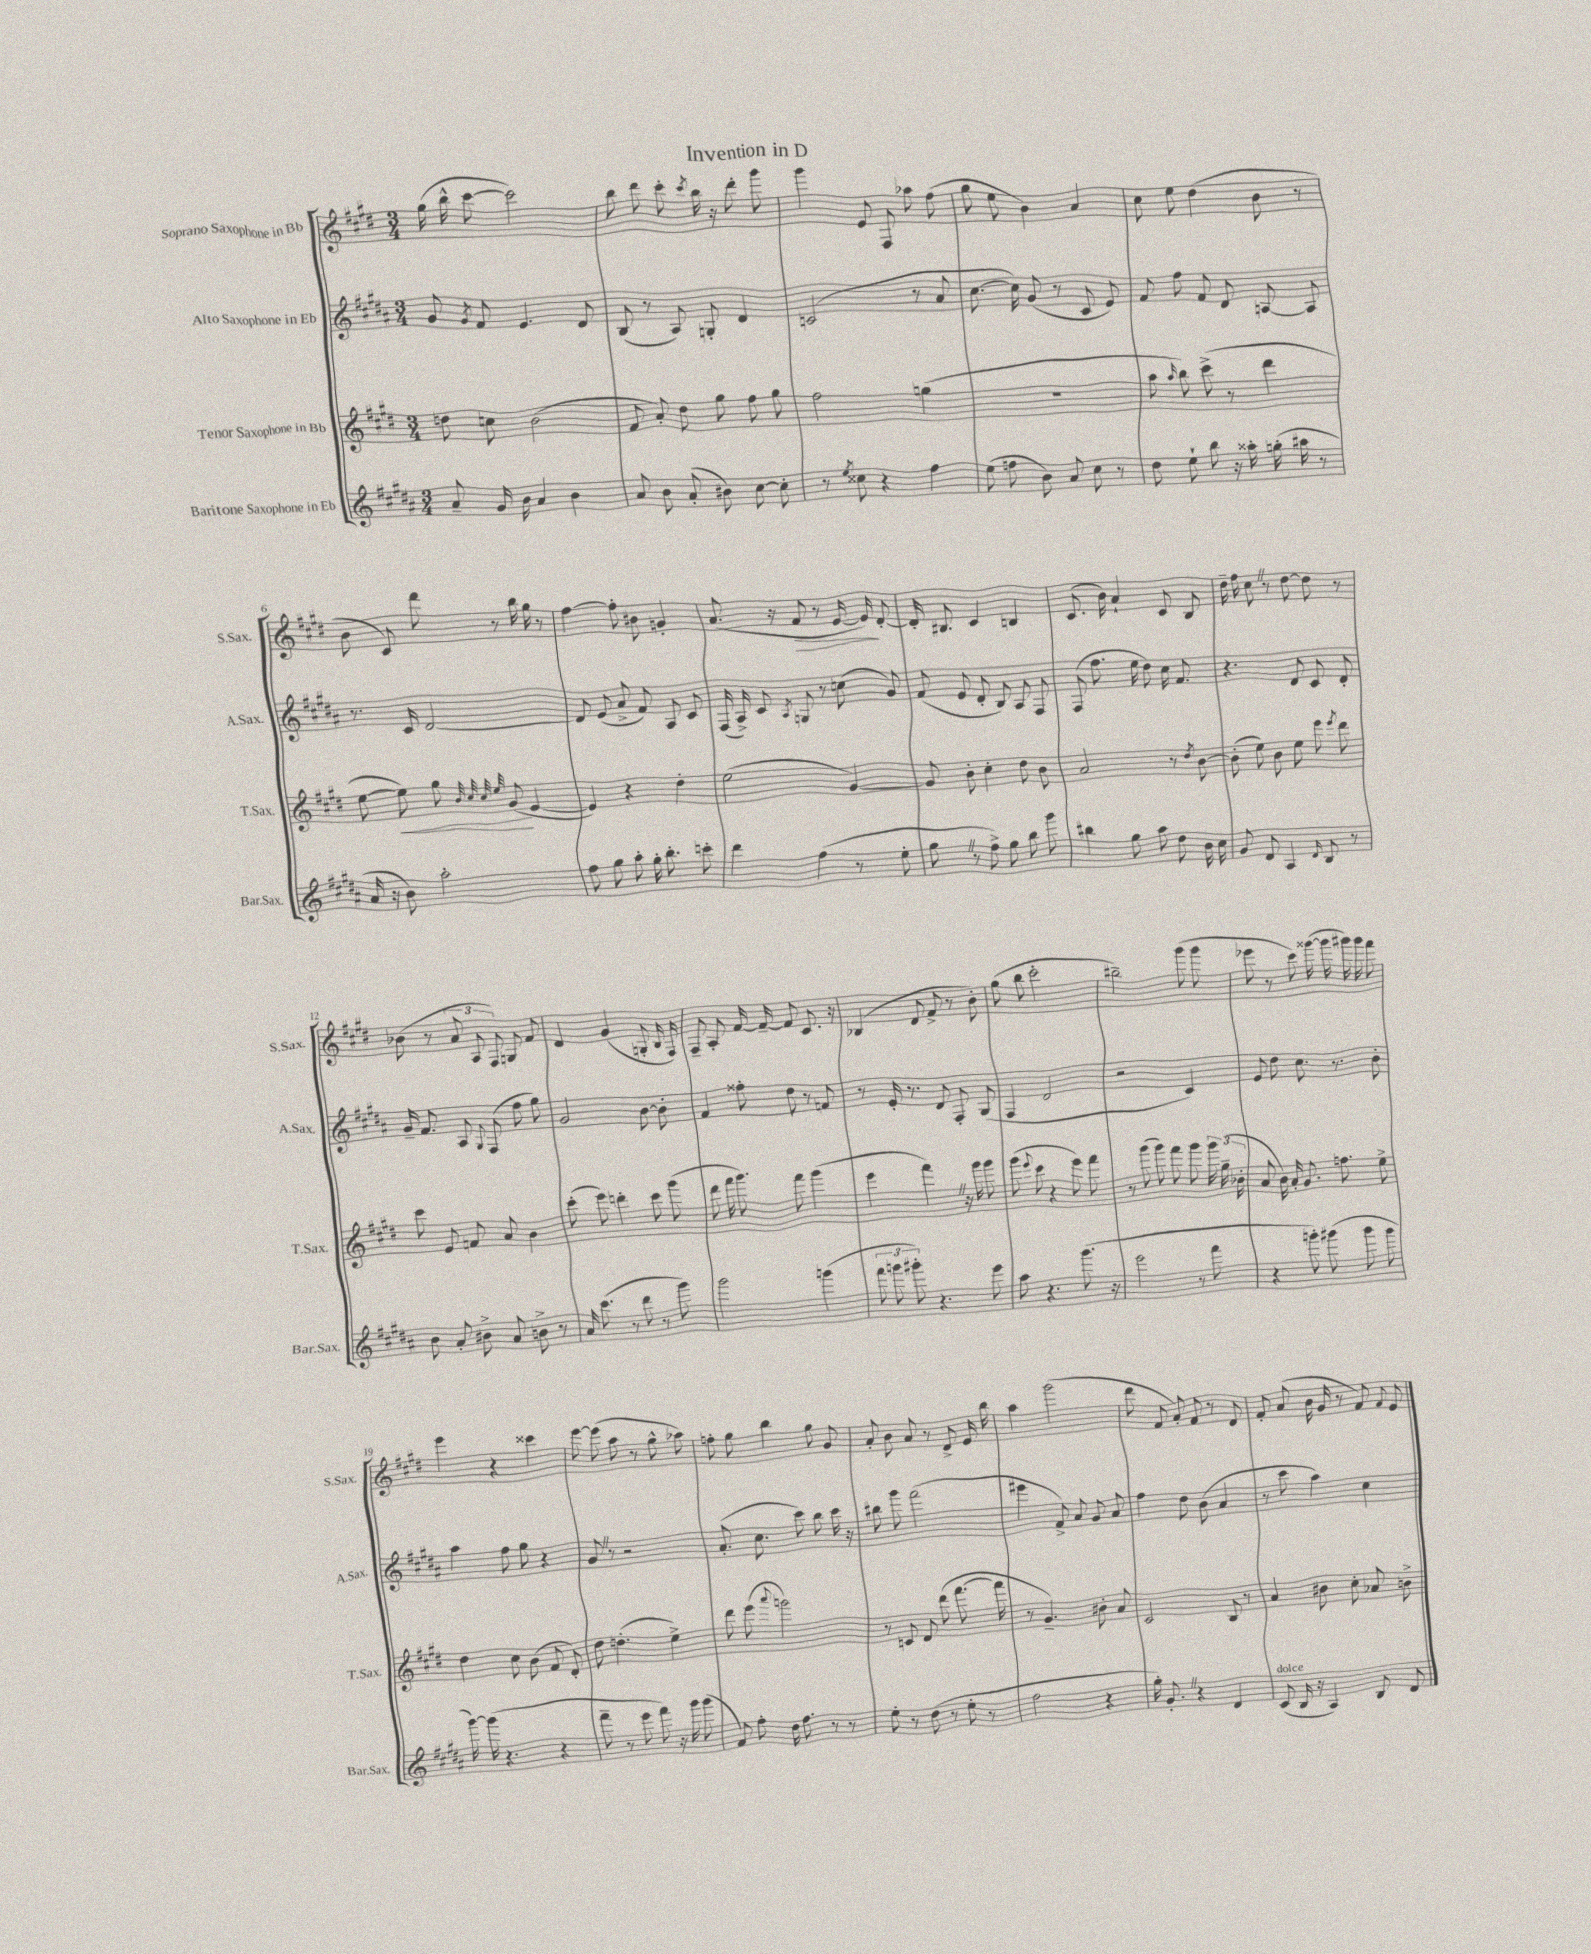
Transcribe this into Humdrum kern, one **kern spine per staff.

**kern	**kern	**dynam	**kern	**kern	**dynam
*part4	*part3	*part3	*part2	*part1	*part1
*staff4	*staff3	*staff3	*staff2	*staff1	*staff1
*I"Baritone Saxophone in Eb	*I"Tenor Saxophone in Bb	*	*I"Alto Saxophone in Eb	*I"Soprano Saxophone in Bb	*
*I'Bar.Sax.	*I'T.Sax.	*	*I'A.Sax.	*I'S.Sax.	*
*clefG2	*clefG2	*	*clefG2	*clefG2	*
*k[f#c#g#d#a#]	*k[f#c#g#d#]	*	*k[f#c#g#d#a#]	*k[f#c#g#d#]	*
*M3/4	*M3/4	*	*M3/4	*M3/4	*
=1	=1	=1	=1	=1	=1
8a#~/	8ddn\	.	8g#/	(16gg#\	.
.	.	.	.	16bb^^\	.
.	.	.	8qg#/	.	.
16g#/	8ccn\	.	8f#/	[8ccc#\	.
16b\	.	.	.	.	.
4a#/	(2b\	.	4.e/	2ccc#\])	.
4b\	.	.	.	.	.
.	.	.	8d#/	.	.
=2	=2	=2	=2	=2	=2
8a#/	8f#/	.	(8B/	8bb\	.
8b\	8a'/)	.	8r	8ddd#\	.
(8a#'/	8dd#\	.	8A#/)	8ccc#'\	.
.	.	.	.	8qccc#/	.
8b#X\)	8gg#\	.	8Gn'/	16bb\	.
.	.	.	.	16r	.
[8cc#\	8ff#\	.	4d#/	8ddd#'\	.
8cc#'\]	8gg#\	.	.	8ggg#\	.
=3	=3	=3	=3	=3	=3
8r	2ff#\	.	(2cn/	4ggg#\	.
8qee/	.	.	.	.	.
8cc##X\	.	.	.	.	.
4r	.	.	.	8e/	.
.	.	.	.	8F#/	.
4ff#\	(4ggn\	.	8r	8aa-X\	.
.	.	.	8a#/	(8ff#\	.
=4	=4	=4	=4	=4	=4
(8ee\	2.r	.	[8.cc#\	8gg#\	.
8ffn\	.	.	.	8ee\	.
.	.	.	16cc#\])	.	.
8b\)	.	.	(8g#/	4b\)	.
8a#/	.	.	8r	.	.
8cc#\	.	.	8c#/	4a/	.
8r	.	.	8e/)	.	.
=5	=5	=5	=5	=5	=5
8dd#\	8aa\	.	8f#/	8cc#\	.
.	16qqaa/	.	.	.	.
8ee`\	8bb\)	.	8ff#\	8ee\	.
8bb\	(8ccc#^\	.	8f#/	(4dd#\	.
16r	8r	.	8d#/	.	.
16aa##X'\	.	.	.	.	.
(16ggn'\	4ddd#\	.	[8An/	8b\	.
16aa#X\	.	.	.	.	.
8r	.	.	8A/]	8r	.
!!LO:LB:g=z
=6	=6	=6	=6	=6	=6
16a#/	[8ee\	.	8.r	8b\	.
16r	.	.	.	.	.
!	!	!LO:HP:b	!	!	!
8b\)	8ee\])	<	.	8c#/)	.
.	.	.	16c#/	.	.
2aa#'\	8gg#\	.	[2d#/	8ddd#\	.
.	32qqb/	.	.	.	.
.	32qqcc#/	.	.	.	.
.	32qqcc#/	.	.	.	.
.	32qqee/	.	.	.	.
.	(8g#/	.	.	8r	.
.	[4e/	[	.	16bb\	.
.	.	.	.	16gg#\	.
.	.	.	.	8r	.
=7	=7	=7	=7	=7	=7
8ff#\	4e/])	.	8d#/]	[4ff#\	.
8gg#\	.	.	(8e/	.	.
8aa#'\	4r	.	8a#^/	8ff#'\]	.
16gg#'\	.	.	8f#/)	8b#X\	.
8.bb'\	.	.	.	.	.
.	4dd#'\	.	8A#/	4gn'/	.
8cccn'\	.	.	8c#/	.	.
=8	=8	=8	=8	=8	=8
4ddd#\	(2ee\	.	(16F#/	(8.a/	.
.	.	.	16A#^/)	.	.
.	.	.	8c#/	.	.
.	.	.	.	16r	.
.	.	.	8qA#/	.	.
!	!	!	!	!	!LO:HP:b
(4ff#\	.	.	8Gn/	8f#/	>
.	.	.	8r	8r	.
8r	[4g#/)	.	(8ccn\	[16e/	.
.	.	.	.	16e/])	.
8ee'\	.	.	8g#/)	[8d#'/	]
=9	=9	=9	=9	=9	=9
8gg#Z\	8g#/]	.	(8f#/	16d#'/]	.
.	.	.	.	8.B#X/	.
8r	8b'\	.	8e/	.	.
8ff#^\)	4cc#'\	.	8d#'/	4c#/	.
8gg#\	.	.	8B/)	.	.
8bb\	8dd#\	.	8A#/	4Bn/	.
8ggg#\	8b\	.	8F#/	.	.
=10	=10	=10	=10	=10	=10
4bb#X\	2a/	.	(8F#/	(8.c#/	.
.	.	.	8.ff#\	.	.
.	.	.	.	16b\)	.
8gg#\	.	.	.	4a`/	.
.	.	.	16ee\	.	.
8aa#\	.	.	8dd#\)	.	.
8dd#\	8r	.	16cc#\	8c#/	.
.	.	.	8.f#/	.	.
.	8qdd#/	.	.	.	.
16b\	[8b\	.	.	8B/	.
16cc#\	.	.	.	.	.
=11	=11	=11	=11	=11	=11
8g#/	(8b'\]	.	4.r	16dd#~\	.
.	.	.	.	16ff#\	.
8d#/	8ee\)	.	.	8cc#Z\	.
4A#/	8b\	.	.	8r	.
.	8ee\	.	8d#/	[8dd#\	.
16qqd#/	.	.	.	.	.
8B/	8eee\	.	8c#/	8dd#\]	.
.	8qeee/	.	.	.	.
8r	8ddd#\	.	8d#'/	8r	.
!!LO:LB:g=z
=12	=12	=12	=12	=12	=12
8b\	8ccc#\	.	16g#~/	(8b-X\	.
.	.	.	8.f#/	.	.
8a#'/	8e/	.	.	8r	.
8b#X^\	8fn/	.	8A#/	12a/	.
.	.	.	.	12A/	.
.	.	.	8qqG#/	.	.
8a#/	8a/	.	(8F#/	.	.
.	.	.	.	12F#/)	.
8bn^\	4b\	.	8ff#\	8Gn/	.
8r	.	.	8gg#\)	8f#/	.
=13	=13	=13	=13	=13	=13
16a#/	(8ccc#'\	.	2g#/	4d#/	.
(8.ccc#\	.	.	.	.	.
.	8eee\)	.	.	.	.
8r	4dddn'\	.	.	(4g#/	.
8ddd#\	.	.	.	.	.
8r	8ccc#\	.	[8b\	8Gn'/	.
8ggg#\)	(8ggg#\	.	8b'\]	16B/	.
.	.	.	.	16F#/)	.
=14	=14	=14	=14	=14	=14
2ggg#\	8ddd#\	.	4f#/	8F#~/	.
.	16fff#\	.	.	8A'/	.
.	8.ggg#\)	.	.	.	.
.	.	.	8ff##X'\	[16f#/	.
.	.	.	.	16f#~/_	.
.	8fff#\	.	8dd#\	8f#/]	.
(4gggn\	(4ggg#\	.	8r	8.c#/	.
.	.	.	8fn/	.	.
.	.	.	.	16r	.
=15	=15	=15	=15	=15	=15
12fff#\	4eee\	.	8r	(4B-X/	.
12gggn\	.	.	.	.	.
.	.	.	16e'/	.	.
12ggg#X'\)	.	.	.	.	.
.	.	.	8.r	.	.
4.r	4fff#Z\)	.	.	8d#/	.
.	.	.	8d#/	8f#^/	.
.	16r	.	8F#'/	8r	.
.	16ggg#\	.	.	.	.
8eee\	8ggg#\	.	(8G#/	8b'\)	.
=16	=16	=16	=16	=16	=16
8aa#\	(8ggg#\	.	4F#/	(8gg#\	.
.	8qqeee/	.	.	.	.
4.r	8ccc#\	.	.	8bb\	.
.	4r	.	2d#/	2ccc#'\	.
(8.ggg#\	8eee\)	.	.	.	.
.	8fff#\	.	.	.	.
16r	.	.	.	.	.
=17	=17	=17	=17	=17	=17
2eee\	8r	.	2r	2bb#X~\)	.
.	(8ggg#\	.	.	.	.
.	8ggg#\)	.	.	.	.
.	8fff#\	.	.	.	.
8r	8ggg#\	.	4c#/)	(8ggg#\	.
8fff#\	24ggg#\	.	.	8ggg#\	.
.	(24gg#~\	.	.	.	.
.	24b-X'\	.	.	.	.
=18	=18	=18	=18	=18	=18
4r	8a/	.	8e/	8eee-X\	.
.	16b\)	.	8dd#\	8r	.
.	16a'/	.	.	.	.
8gggn'\)	8.g#/	.	8.cc#\	8ccc#\)	.
(8ggg#X\	.	.	.	([16ggg##X\	.
.	8.ffn\	.	8.r	16ggg##\]	.
8ggg#\	.	.	.	16ggg#X\)	.
.	.	.	.	16ggg#\	.
8ggg#\	8ee^\	.	8b'\	8fff#\	.
!!LO:LB:g=z
=19	=19	=19	=19	=19	=19
[16ggg#\)	4dd#\	.	4aa#\	4eee\	.
(16ggg#\]	.	.	.	.	.
4.r	.	.	.	.	.
.	8cc#\	.	8ff#\	4r	.
.	(8b\	.	8gg#\	.	.
4r	8f#/	.	4r	4ccc##X\	.
.	8d#'/)	.	.	.	.
=20	=20	=20	=20	=20	=20
8fff#~\	8dd#\	.	8g#Z/	[8eee\	.
8r	(4.ddn'\	.	8r	(8eee\]	.
8eee\	.	.	2r	8aa\	.
8fff#\)	.	.	.	8r	.
16r	4ee^\)	.	.	8gg#^^\	.
16ggg#\	.	.	.	.	.
(8ggg#\	.	.	.	8aa-X\)	.
=21	=21	=21	=21	=21	=21
8f#/)	8ddd#\	.	(8.a#'/	8ffn'\	.
8ff#'\	(8eee\	.	.	8gg#\	.
.	.	.	8.cc#\	.	.
.	8qqaaa/	.	.	.	.
16dd#\	2gggn\)	.	.	4bb\	.
8.ff#\	.	.	.	.	.
.	.	.	8ccc#\)	.	.
8r	.	.	8bb\	8gg#\	.
8r	.	.	16ccc#\	8g#/	.
.	.	.	16r	.	.
=22	=22	=22	=22	=22	=22
8ee'\	8r	.	8bb#X\	8a'/	.
8r	8cn/	.	8ggg#\	8b\	.
(8dd#\	8d#/	.	(2fff#\	8a/	.
8r	(8ddd#\	.	.	8r	.
8ee'\	[8.fff#\	.	.	8d#^/	.
8r	.	.	.	16e/	.
.	16fff#\]	.	.	16bb\	.
=23	=23	=23	=23	=23	=23
2ff#\	8r	.	4eee#X\	4aa\	.
.	4.g#~/)	.	.	.	.
.	.	.	8f#^/)	(2ggg#\	.
.	.	.	8a#/	.	.
4r	8b#X'\	.	8g#/	.	.
.	8a/	.	8a#/	.	.
=24	=24	=24	=24	=24	=24
16gg#'\)	2c#/	.	4ff#\	8ddd#\	.
8.g#'Z/	.	.	.	.	.
.	.	.	.	8f#/	.
4r	.	.	8dd#\	8a'/)	.
.	.	.	(8b\	8f#/	.
4d#/	8B/	.	4a#/	8r	.
.	8r	.	.	8d#/	.
=25	=25	=25	=25	=25	=25
!LO:TX:a:i:t=dolce	!	!	!	!	!
(8c#/	4a/	.	8r	8f#'/	.
16B/	.	.	8ccc#\	(8a/	.
16r	.	.	.	.	.
4A#/)	8b#X\	.	4aa#\)	16b\	.
.	.	.	.	16g#/	.
.	8cc#'\	.	.	8r	.
8B/	8a-X/	.	4cc#\	8f#/)	.
.	.	.	.	8qqf#/	.
8d#/	8bn^\	.	.	8e/	.
==	==	==	==	==	==
*-	*-	*-	*-	*-	*-
